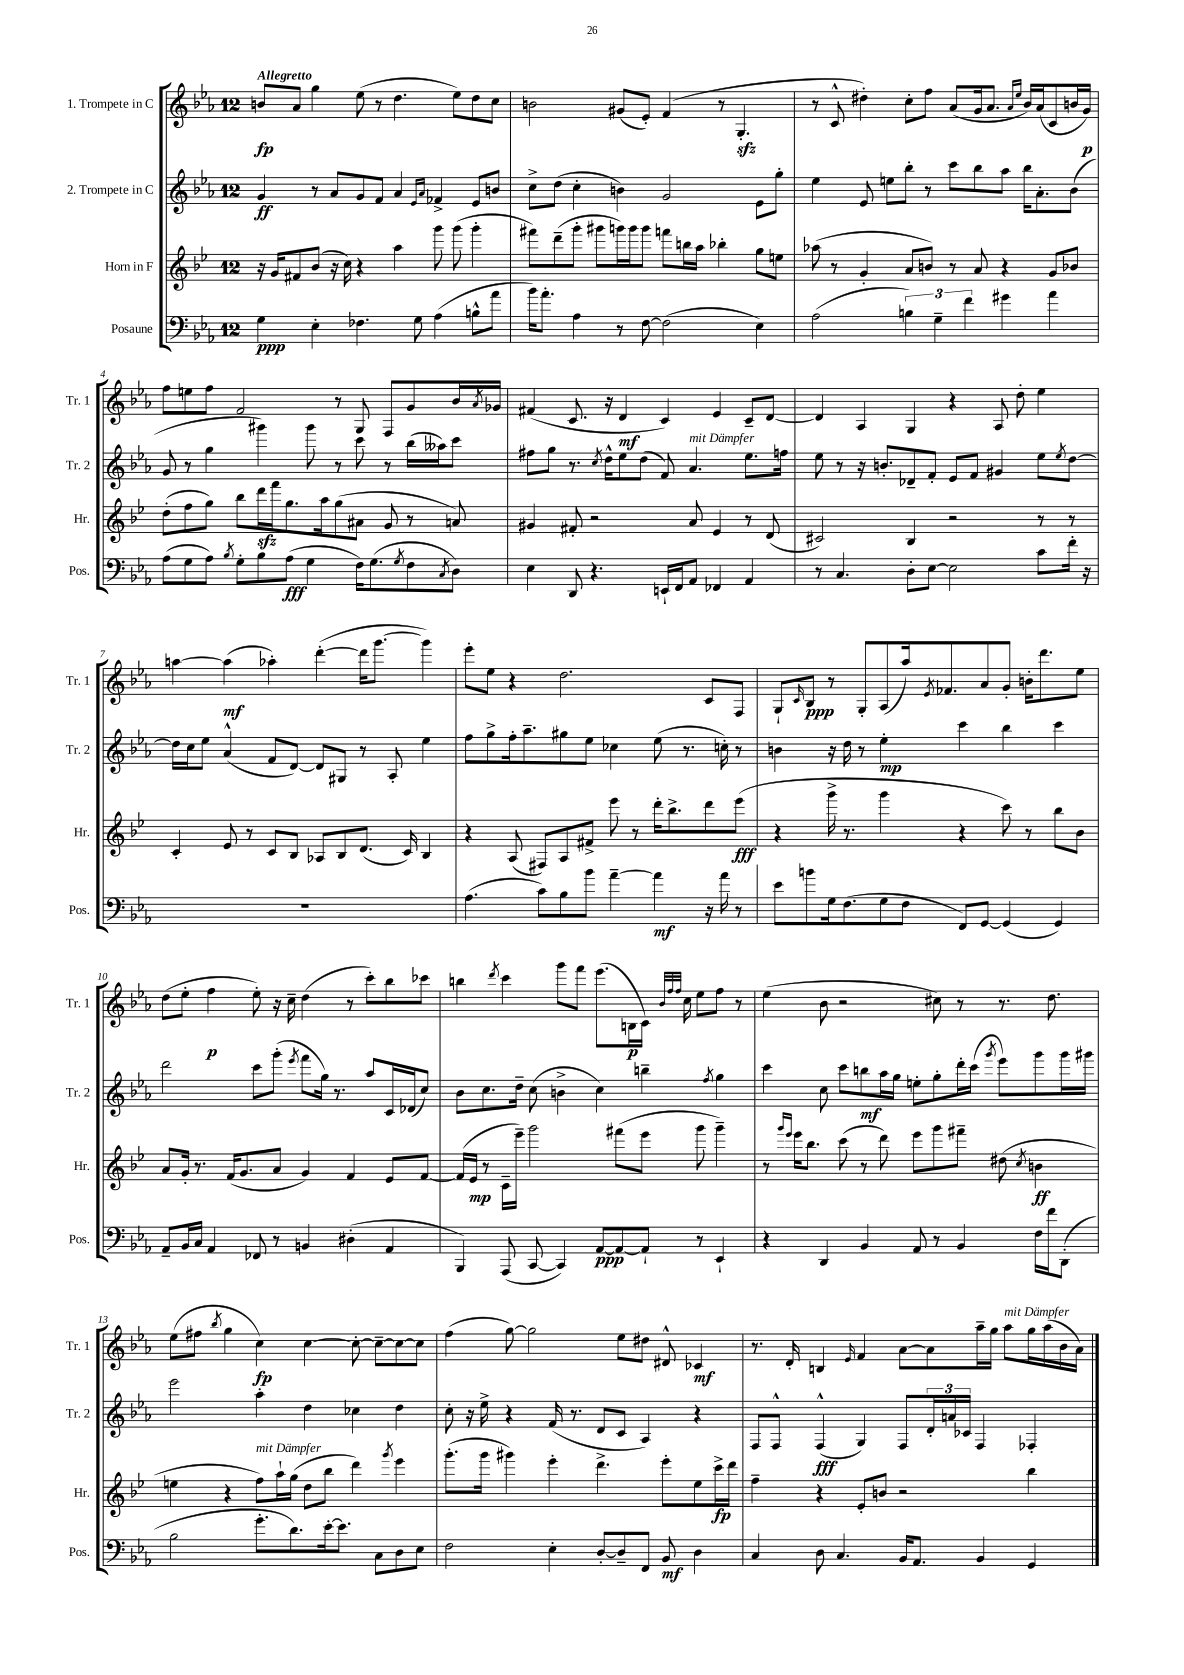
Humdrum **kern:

**kern	**kern	**kern	**kern
*staff4	*staff3	*staff2	*staff1
*clefF4	*clefG2	*clefG2	*clefG2
*k[b-e-a-]	*k[b-e-]	*k[b-e-a-]	*k[b-e-a-]
*M12/8	*M12/8	*M12/8	*M12/8
4G	16r	4g	8b
.	16g	.	.
.	8f#	.	8a-
4E-'	(8b-	8r	4gg
.	16r	8a-	.
.	16cc)	.	.
4.F-	4r	8g	(8ee-
.	.	8f	8r
.	4aa	4a-	4.dd
8G	.	.	.
.	.	16qqe-	.
.	.	16qqa-	.
(4A-	8ggg	4f-^	.
.	(8ggg	.	8ee-)
8B^^	4ggg'	8e-	8dd
8a-	.	8b	8cc
=	=	=	=
16b-)	8fff#)	8cc^	2b
8.a-'	.	.	.
.	(8ddd~	(8dd	.
4A-	8ggg'	4cc'	.
.	8ggg#	.	.
8r	16ggg)	4b)	(8g#
.	16ggg	.	.
[8F	8ggg	.	8e-')
(2F]	8fff	2g	(4f
.	16bb	.	.
.	16aa	.	.
.	4bb-'	.	8r
.	.	.	4.G'
4E-)	8gg	8e-	.
.	8ee	8gg'	.
=	=	=	=
(2A-	(8aa-	4ee-	8r
.	8r	.	8c^^
.	4g'	8e-	4dd#')
.	.	8ee	.
6B)	8a	8bb-'	8cc'
.	8b)	8r	8ff
6G~	.	.	.
.	8r	8ccc	(8a-
6f	.	.	.
.	8a	8bb-	16g
.	.	.	8.a-
4g#	4r	8aa-	.
.	.	.	16qqa-
.	.	.	16qqee-
.	.	16bb-	16b-)
.	.	8.a-'	(16a-
4a-	8g	.	8c
.	8b-	(8b-	16b
.	.	.	16g)
=	=	=	=
(8A-	(8dd'	8g	8ff
8G	8ff	8r	8ee
8A-)	8gg)	4gg	8ff
8qB-	.	.	.
8G'	8bb-	.	2f
8B-	16ddd	4ggg#)	.
.	16fff	.	.
(8A-	8.gg	.	.
4G	.	8ggg#	.
.	16aa	.	.
.	(8gg	8r	8r
16F)	8a#	8ccc	8G
(8.G	.	.	.
.	8g	8r	8F
8qG	.	.	.
8F	8r	(16bb-	8g
.	.	16aa--)	.
8qC	.	.	.
8D)	8a)	8ccc	16b-
.	.	.	8qa-
.	.	.	16g-
=	=	=	=
4E-	4g#	8ff#	(4f#
.	.	8gg	.
8DD	8f#'	8.r	8.c
4.r	2r	.	.
.	.	8qcc	.
.	.	16dd^^	16r
.	.	8ee-	4d
.	.	(8dd	.
16EE`	.	8f)	4c)
16FF	.	.	.
8AA-	8a	4.a-	.
4FF-	4e-	.	4e-
4AA-	8r	8.ee-	8c~
.	(8d	.	[8d
.	.	16ff	.
=	=	=	=
8r	2c#)	8ee-	4d]
4.C	.	8r	.
.	.	16r	4A-
.	.	8.b'	.
8D'	4B-	8d-~	4G
[8E-	.	8f'	.
2E-]	2r	8e-	4r
.	.	8f	.
.	.	4g#	8A-
.	.	.	8dd'
8c	8r	8ee-	4ee-
.	.	8qee-	.
16f'	8r	[8dd	.
16r	.	.	.
=	=	=	=
1.r	4c'	16dd]	[4aa
.	.	16cc	.
.	.	8ee-	.
.	8e-	(4a-^^	(4aa]
.	8r	.	.
.	8c	8f	4aa-')
.	8B-	[8d)	.
.	8A-	8d]	([4ddd'
.	8B-	8G#	.
.	(8.d	8r	16ddd]
.	.	.	[8.ggg
.	.	8A-'	.
.	16c)	.	.
.	4B-	4ee-	4ggg])
=	=	=	=
(4.A-	4r	8ff	8eee-'
.	.	8gg^	8ee-
.	(8A	16ff'	4r
.	.	8.aa-~	.
8c)	8F#)	.	.
8B-	8A	8gg#	2.dd
8b-	8f#^	8ee-	.
[4a-~	8eee-	4cc-	.
.	8r	.	.
4a-]	16ddd'	(8ee-	.
.	8.bb-^	.	.
.	.	8.r	.
16r	8ddd	.	8c
16a-	.	16cc')	.
8r	(8eee-	8r	8F
=	=	=	=
8e-	4r	4b	8G`
.	.	.	16qqc
8b	.	.	8B-
16G	16ggg^	16r	8r
(8.F	8.r	16dd	.
.	.	8r	8G'
8G	4ggg	4ee-'	(8A-
8F	.	.	16aa-)
.	.	.	8qe-
.	.	.	8.f-
8FF)	4r	4ccc	.
[8GG	.	.	8a-
(4GG]	8ccc)	4bb-	8g'
.	8r	.	16b'
.	.	.	8.ddd
4GG)	8bb-	4ccc	.
.	8b-	.	8ee-
=	=	=	=
8AA-~	8a	2ddd	(8dd
16BB-	16g'	.	8ee-'
16C	8.r	.	.
4AA-	.	.	4ff
.	(16f	.	.
.	8.g	.	.
8FF-	.	8ccc	8ee-')
8r	8a	(8ggg'	16r
.	.	.	16cc~
.	.	8qeee-	.
4BB	4g)	8fff	(4dd
.	.	16gg)	.
.	.	8.r	.
(4D#'	4f	.	8r
.	.	8aa-	8ccc')
4AA-	8e-	16c	8bb-
.	.	(16d-	.
.	[8f	8cc)	8ccc-
=	=	=	=
4BBB-)	(16f]	8b-	4bb
.	16e-	.	.
.	8r	8.cc	.
.	.	.	8qddd
(8AAA-	16c~	.	4ccc
.	16eee-~)	16dd~	.
[8CC	2ggg	(8cc	.
4CC])	.	4b^	8ggg
.	.	.	8fff
[8AA-	.	4cc)	(8.eee-
8AA-_	(8fff#	.	.
.	.	.	16B
8AA-`]	8eee-	4bb~	16c)
.	.	.	32qqb-
.	.	.	32qqff
.	.	.	32qqff
.	.	.	16cc
8r	8ggg	.	8ee-
.	.	8qff	.
4EE-`	4ggg~)	4gg	8ff
.	.	.	8r
=	=	=	=
4r	8r	4ccc	(4ee-
.	16qqggg	.	.
.	16qqeee-	.	.
.	16eee-	.	.
.	8.bb-	.	.
4DD	.	8cc	8b-
.	(8ccc	8ccc	2r
4BB-	8r	8bb	.
.	8ddd)	16aa-	.
.	.	16gg	.
8AA-	8eee-	8ee'	.
8r	8ggg	8gg'	8cc#)
4BB-	8fff#~	16ddd'	8r
.	.	(16ccc	.
.	.	8qggg	.
.	(8dd#	8eee-)	8.r
.	8qcc	.	.
16F	4b	8ggg	.
16f	.	.	8.dd
(8DD'	.	16ggg	.
.	.	16ggg#	.
=	=	=	=
2B-	4ee	2eee-	(8ee-
.	.	.	8ff#
.	.	.	8qbb-
.	4r	.	4gg
8.g'	8ff)	4aa-'	4cc)
.	16aa`	.	.
8.d)	(16gg	.	.
.	8dd	4dd	[4cc
[16e-'	8bb-	.	.
8.e-]	.	.	.
.	4ddd)	4cc-	8cc'_
8C	.	.	8cc~_
.	8qggg	.	.
8D	4eee-	4dd	8cc_
8E-	.	.	8cc]
=	=	=	=
2F	(8.ggg'	8cc'	(4ff
.	.	16r	.
.	16ggg	16ee-^	.
.	4ggg#)	4r	[8gg)
.	.	.	2gg]
4E-'	4eee-'	(16f	.
.	.	8.r	.
[8D'	4.ddd^	8d	.
8D~]	.	8c	8ee-
8FF	.	4A-)	8dd#
8BB-	8eee-'	.	8d#^^
4D	8ee-	4r	4c-
.	16ccc^	.	.
.	16ddd	.	.
=	=	=	=
4C	4ff~	8F	8.r
.	.	8F^^	.
.	.	.	16d'
8D	4r	(4F^^	4B
4.C	.	.	.
.	.	.	16qqe-
.	8e-'	4G)	4f
.	8b	.	.
16BB-	2r	8F	[8a-
8.AA-	.	.	.
.	.	24d'	8a-]
.	.	24a	.
.	.	24c-	.
4BB-	.	4F	16aa-~
.	.	.	16gg
.	.	.	8aa-
4GG	4bb-	4F-'	16gg
.	.	.	(16aa-
.	.	.	16b-
.	.	.	16a-)
==	==	==	==
*-	*-	*-	*-
